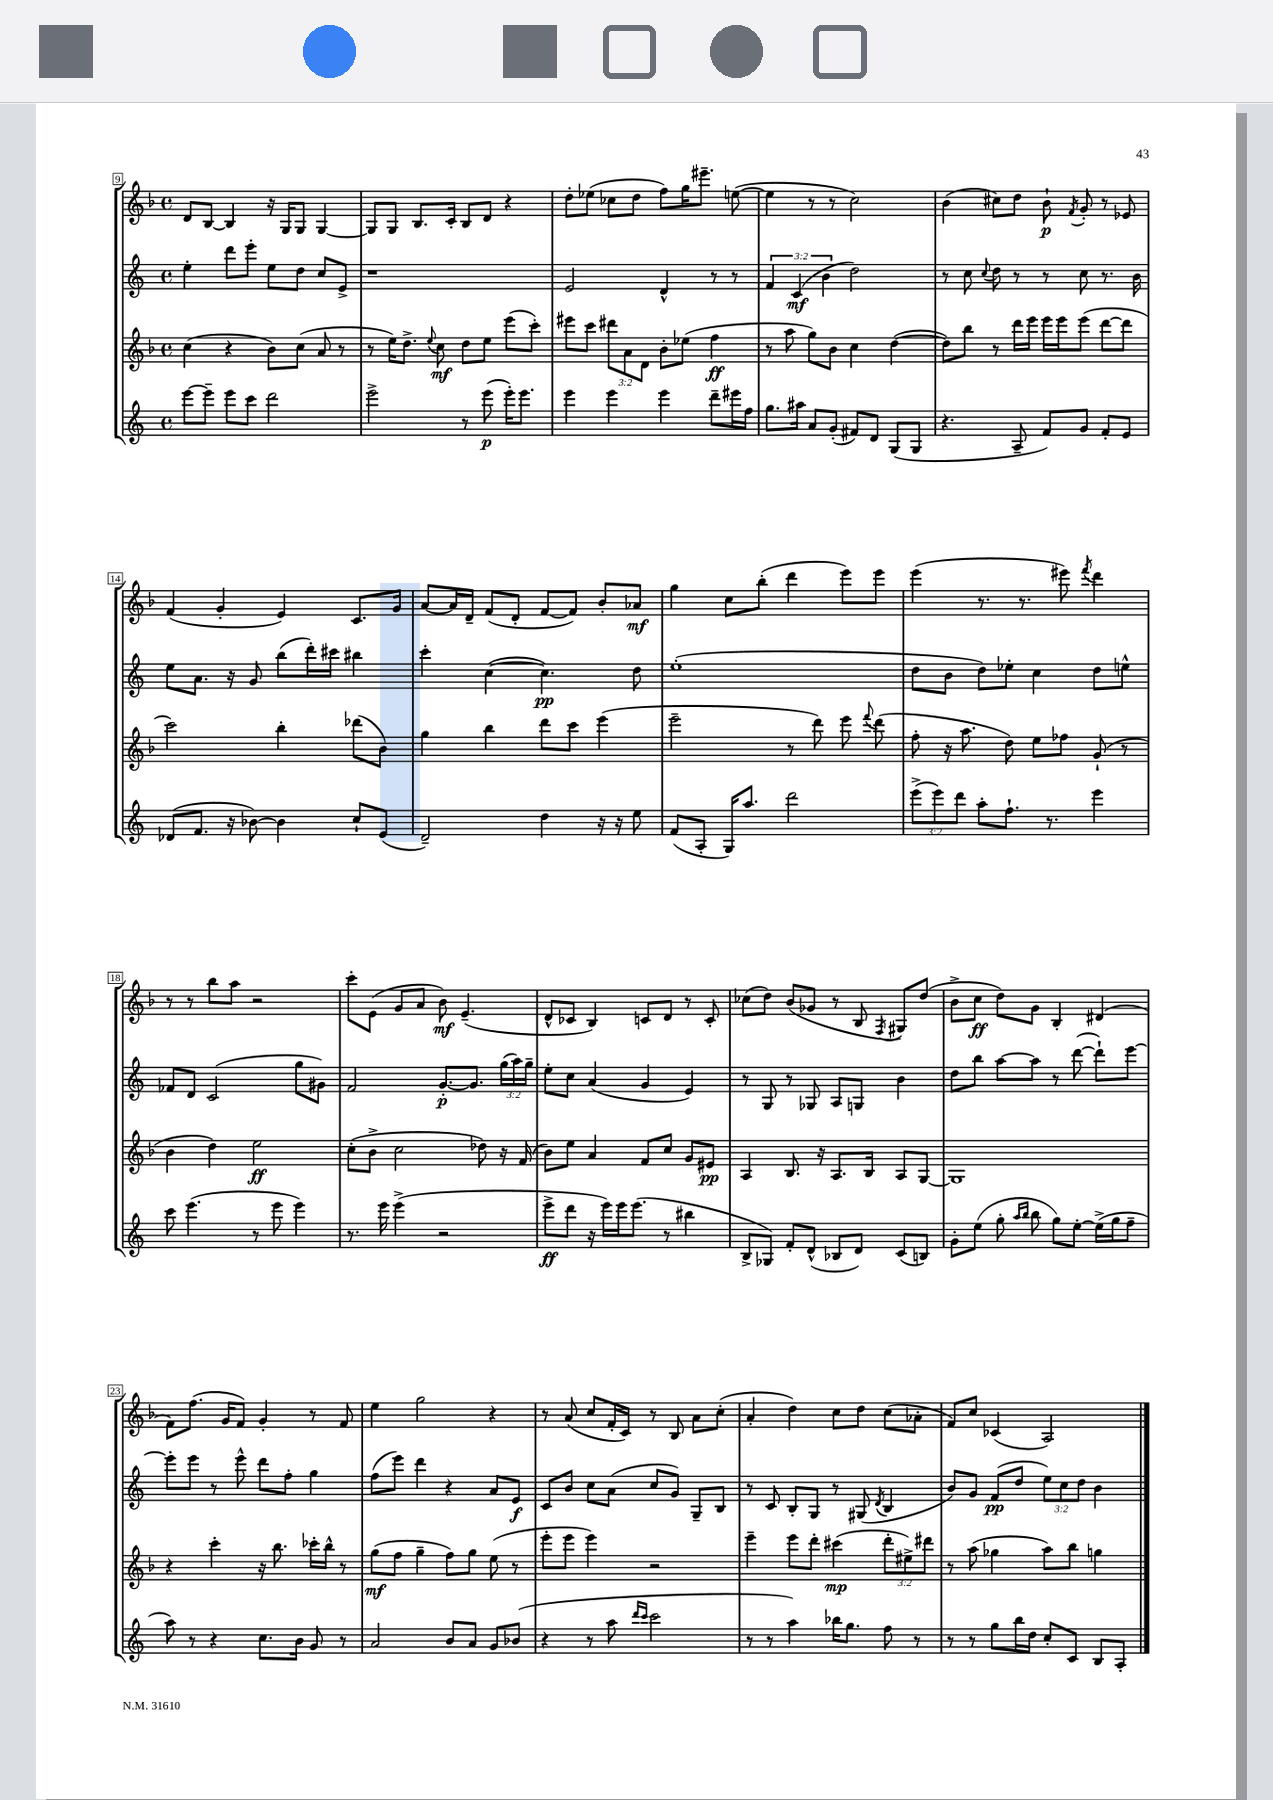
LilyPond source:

<<
\new StaffGroup <<
\new Staff = "s0" {
    \clef treble \key f \major \defaultTimeSignature \time 4/4
    \autoBeamOff d'8[ bes8]~ bes4 r16 g16[ g8] g4~ |
    g8[ g8] bes8.[ c'16]-. bes8[ d'8] r4 |
    d''8[-. ees''8]( ces''8[ d''8] f''8[) g''16 eis'''8.]-- e''8~( |
    e''4 r8 r8 c''2) |
    bes'4( cis''8[) d''8] bes'8-!\p \acciaccatura { f'8 } g'8-. r8 ees'8 |
    f'4( g'4-. e'4) c'8.[ g'16] |
    a'8[~ a'16 d'16]-- f'8[( d'8]-. f'8[~ f'8]) bes'8[-. aes'8]\mf |
    g''4 c''8[ bes''8]-.( d'''4 e'''8[) e'''8] |
    e'''4( r8. r8. eis'''8) \acciaccatura { f'''8 } d'''4 |
    r8 r8 bes''8[ a''8] r2 |
    c'''8[-. e'8]( g'8[ a'8] bes'8\mf) e'4.--( |
    d'8[-^ ces'8] bes4) c'8[ d'8] r8 c'8-. |
    ces''8[( d''8]) bes'8[( ges'8] r8 bes8 \acciaccatura { f8 } gis8[) d''8]( |
    bes'8[-> c''8]\ff d''8[) g'8] bes4-. dis'4( |
    f'8[) f''8.]( g'16[ f'8]) g'4-. r8 f'8 |
    e''4 g''2 r4 |
    r8 a'8( c''8[ f'16-. c'16]) r8 bes8 a'8[ c''8]-.( |
    a'4-. d''4) c''8[ d''8] c''8[( aes'8]-. |
    f'8[) c''8] ces'4( a2) \bar "|." |
}
\new Staff = "s1" {
    \clef treble \key c \major \defaultTimeSignature \time 4/4 \override Staff.TupletNumber.text = #tuplet-number::calc-fraction-text
    \autoBeamOff e''4-. d'''8[ e'''8]-. e''8[ d''8] c''8[ e'8]-> |
    r1 |
    e'2 d'4-^ r8 r8 |
    \tuplet 3/2 { f'4 c'4\mf( b'4 } d''2) |
    r8 c''8 \appoggiatura { c''8 } d''8 r8 r8 c''8 r8. b'16 |
    e''8[ a'8.] r16 g'8 b''8[( d'''16-.) cis'''16] bis''4 |
    c'''4-. c''4~( c''4.\pp) d''8 |
    e''1-.( |
    d''8[ b'8] d''8[) ees''8]-. c''4 d''8[ e''8]-^ |
    fes'8[ d'8] c'2( g''8[ gis'8]) |
    f'2 g'8.[~-.\p g'8.] \tuplet 3/2 { g''16[( a''16) g''16]-- } |
    e''8[-. c''8] a'4( g'4 e'4) |
    r8 g8 r8 ges8 a8[ g8] b'4 |
    d''8[ b''8] a''8[~ a''8] r8 d'''8~( d'''8[-!) e'''8]~ |
    e'''8[-. e'''8] r8 e'''8-^ d'''8[ f''8]-. g''4 |
    f''8[( e'''8]) d'''4 r4 a'8[ e'8]\f |
    c'8[ b'8] c''8[ a'8]( c''8[ g'8]) g8[-- b8] |
    r8 c'8 b8[-. g8] r8 gis8( \acciaccatura { d'8 } b4 |
    b'8[) g'8] f'8[\pp( d''8] \tuplet 3/2 { e''8[) c''8 d''8] } b'4 \bar "|." |
}
\new Staff = "s2" {
    \clef treble \key f \major \defaultTimeSignature \time 4/4 \override Staff.TupletNumber.text = #tuplet-number::calc-fraction-text
    \autoBeamOff c''4( r4 bes'8[) c''8]( a'8 r8 |
    r8 e''16[) d''8.]-> \appoggiatura { e''8 } c''8\mf d''8[ e''8] e'''8[( c'''8]-.) |
    eis'''8[ c'''8] \tuplet 3/2 { dis'''8[ a'8 d'8] } bes'8[-. ees''8]( f''4\ff |
    r8 a''8 g''8[) bes'8] c''4 d''4~( |
    d''8[) bes''8] r8 d'''16[ e'''16] e'''16[ e'''16 e'''8]( d'''8[~ d'''8] |
    c'''2) bes''4-. des'''8[( bes'8]) |
    g''4 bes''4 d'''8[ c'''8] e'''4( |
    e'''2-- r8 d'''8) e'''8 \appoggiatura { f'''8 } d'''8( |
    f''8-. r16 a''8. d''8) e''8[ fes''8] g'8-!( r8 |
    bes'4 d''4) e''2\ff |
    c''8[-.( bes'8]-> c''2 des''8) r16 f'16( |
    bes'8[) e''8] a'4 f'8[ c''8] g'8[ eis'8]\pp |
    a4 bes8. r16 a8.[ bes16] a8[ g8]~ |
    g1 |
    r4 c'''4-. r16 bes''8. ces'''16[-. bes''16]-^ r8 |
    g''8[\mf( f''8] g''4-- f''8[) g''8] e''8( r8 |
    e'''8[-. e'''8] e'''4) r2 |
    e'''4-- e'''8[ d'''8]-. cis'''4\mp( \tuplet 3/2 { d'''8[-. eis''8->) dis'''8] } |
    r8 a''8( ges''4 a''8[) bes''8] g''4 \bar "|." |
}
\new Staff = "s3" {
    \clef treble \key c \major \defaultTimeSignature \time 4/4 \override Staff.TupletNumber.text = #tuplet-number::calc-fraction-text
    \autoBeamOff e'''8[~ e'''8]-- e'''8[ c'''8] d'''2 |
    e'''2-> r8 e'''8\p( e'''16[-.) e'''8.] |
    e'''4 e'''4 e'''4 d'''8[-- eis'''16 f''16] |
    g''8.[ ais''16] a'8[ g'8]-.( fis'8[) d'8] g8[( g8] |
    r4. a8-- f'8[) g'8] f'8[-. e'8] |
    des'8[( f'8.] r16 bes'8~) bes'4 c''8[-! e'8]( |
    d'2--) d''4 r16 r16 e''8 |
    f'8[( a8]-. g16[) a''8.] d'''2 |
    \tuplet 3/2 { e'''8[->( e'''8) d'''8] } a''8[-. f''8.]-! r8. e'''4 |
    c'''8 e'''4.( r8 e'''8 e'''4) |
    r8. e'''16 e'''4->( r2 |
    e'''8[->\ff d'''8] r16 e'''16[) e'''16 e'''8.]( r8 bis''4 |
    b8[-> ges8]) f'8[-. d'8]-^( bes8[ d'8]) c'8[( b8]) |
    g'8[-. e''8]( g''8-. \grace { a''16[ b''16] } b''8 g''8[) e''8]~-. e''16[->( g''16 f''8]-- |
    a''8) r8 r4 c''8.[ b'16] g'8 r8 |
    a'2 b'8[ a'8] g'8[ bes'8]( |
    r4 r8 a''8 \grace { d'''16[ c'''16] } c'''2 |
    r8 r8 a''4) bes''16[ g''8.] f''8 r8 |
    r8 r8 g''8[ b''16 d''16] c''8[-. c'8] b8[ a8]-. \bar "|." |
}
>>
>>
\layout { \context { \Score currentBarNumber = #9 \override BarNumber.stencil = #(make-stencil-boxer 0.1 0.3 ly:text-interface::print) } }
